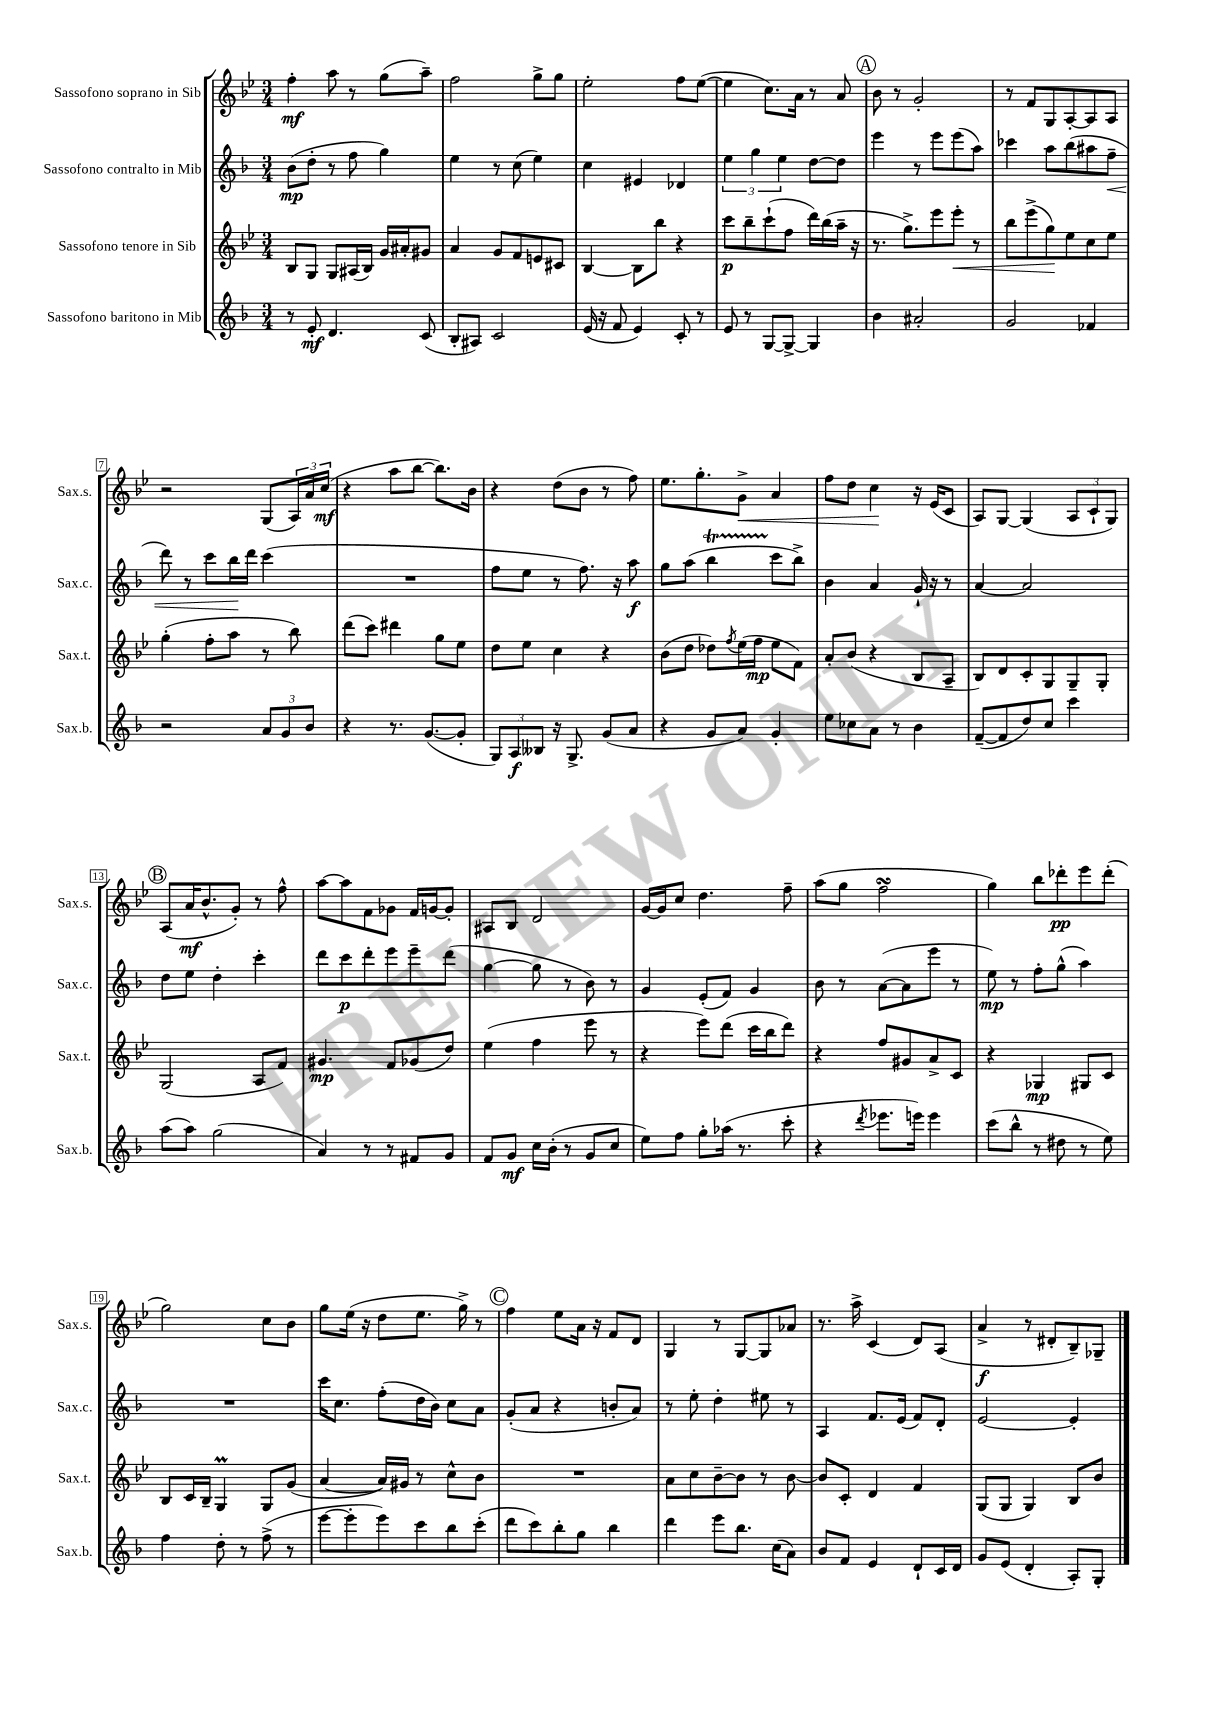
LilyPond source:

<<
\new StaffGroup <<
\new Staff = "s0" \with { instrumentName = "Sassofono soprano in Sib" shortInstrumentName = "Sax.s." } {
    \clef treble \key bes \major \numericTimeSignature \time 3/4
    f''4-.\mf a''8 r8 g''8( a''8--) |
    f''2 g''8-> g''8 |
    ees''2-. f''8 ees''8~( |
    ees''4 c''8.) a'16 r8 a'8 |
    \mark \markup { \circle "A" } bes'8 r8 g'2-. |
    r8 f'8 g8 a8~-. a8 a8 |
    r2 g8( \tuplet 3/2 { a16) a'16 c''16\mf( } |
    r4 a''8 bes''8~ bes''8.) bes'16 |
    r4 d''8( bes'8 r8 f''8) |
    ees''8. g''8.-. g'8->\< a'4 |
    f''8 d''8 c''4\! r16 ees'16( c'8 |
    a8) g8~ g4( \tuplet 3/2 { a8 c'8-! g8) } |
    \mark \markup { \circle "B" } a8( a'16\mf bes'8.-^ g'8-.) r8 f''8-^ |
    a''8~ a''8 f'8 ges'8 f'16 g'16~ g'8-. |
    ais8 bes8 d'2 |
    g'16~ g'16 c''8 d''4. f''8-- |
    a''8( g''8 f''2\turn |
    g''4) bes''8 des'''8-.\pp ees'''8 des'''8-.( |
    g''2) c''8 bes'8 |
    g''8 ees''16( r16 d''8 ees''8. g''16->) r8 |
    \mark \markup { \circle "C" } f''4 ees''8 a'16 r16 f'8 d'8 |
    g4 r8 g8~ g8 aes'8 |
    r8. a''16-> c'4( d'8) a8( |
    a'4->\f r8 dis'8-. bes8--) ges8-- \bar "|." |
}
\new Staff = "s1" \with { instrumentName = "Sassofono contralto in Mib" shortInstrumentName = "Sax.c." } {
    \clef treble \key f \major \numericTimeSignature \time 3/4
    bes'8\mp( d''8-. r8 f''8 g''4) |
    e''4 r8 c''8( e''4) |
    c''4 eis'4 des'4 |
    \tuplet 3/2 { e''4 g''4 e''4 } d''8~ d''8 |
    \mark \markup { \circle "A" } e'''4 r8 e'''8 e'''8( a''8) |
    ces'''4 a''8 bes''8( ais''8 f''8--\< |
    d'''8) r8 c'''8 bes''16\! d'''16 c'''4( |
    R2. |
    f''8 e''8 r8 f''8.) r16 a''8\f |
    g''8 a''8( bes''4\startTrillSpan c'''8\stopTrillSpan bes''8->) |
    bes'4 a'4 g'16-! r16 r8 |
    a'4~ a'2 |
    \mark \markup { \circle "B" } d''8 e''8 d''4-. c'''4-. |
    d'''8 c'''8\p d'''8-. e'''8 e'''8-- d'''8( |
    g''4~ g''8 r8 bes'8) r8 |
    g'4 e'8-.( f'8) g'4 |
    bes'8 r8 a'8~( a'8 e'''8 r8 |
    e''8\mp) r8 f''8-. g''8-^( a''4) |
    R2. |
    c'''16 c''8. f''8-.( d''16 bes'16) c''8 a'8 |
    \mark \markup { \circle "C" } g'8-.( a'8 r4 b'8-. a'8) |
    r8 e''8-. d''4-. eis''8 r8 |
    a4 f'8. e'16( f'8) d'8-. |
    e'2~ e'4-. \bar "|." |
}
\new Staff = "s2" \with { instrumentName = "Sassofono tenore in Sib" shortInstrumentName = "Sax.t." } {
    \clef treble \key bes \major \numericTimeSignature \time 3/4
    bes8 g8 g8 ais16( bes16) g'16 ais'16-. gis'8 |
    a'4 g'8 f'8 e'8 cis'8 |
    bes4~ bes8 bes''8 r4 |
    c'''8\p bes''8-- c'''8-!( f''8 d'''16) bes''16( a''16-- r16 |
    \mark \markup { \circle "A" } r8. g''8.->) ees'''8 ees'''8-.\< r8 |
    bes''8 ees'''8->( g''8\!) ees''8 c''8 ees''8 |
    g''4-.( f''8-. a''8 r8 bes''8) |
    d'''8( c'''8) dis'''4 g''8 ees''8 |
    d''8 ees''8 c''4 r4 |
    bes'8( d''8 des''8) \acciaccatura { f''8 } ees''16( f''16\mp ees''8 f'8) |
    a'8-. bes'8( r4 bes8 a8-- |
    bes8) d'8 c'8-. g8 g8-- g8-. |
    \mark \markup { \circle "B" } g2( a8 f'8) |
    gis'4.\mp f'8 ges'8( d''8) |
    ees''4( f''4 ees'''8 r8 |
    r4 ees'''8) d'''8( c'''16 bes''16 d'''8) |
    r4 f''8 gis'8 a'8-> c'8 |
    r4 ges4\mp gis8 c'8 |
    bes8 c'16 bes16-- g4\prall g8 g'8( |
    a'4~ a'16) gis'16 r8 c''8-^ bes'8 |
    \mark \markup { \circle "C" } R2. |
    a'8 c''8 bes'8~-- bes'8 r8 bes'8~ |
    bes'8 c'8-. d'4 f'4 |
    g8( g8 g4) bes8 bes'8 \bar "|." |
}
\new Staff = "s3" \with { instrumentName = "Sassofono baritono in Mib" shortInstrumentName = "Sax.b." } {
    \clef treble \key f \major \numericTimeSignature \time 3/4
    r8 e'8-.\mf d'4. c'8( |
    bes8-. ais8) c'2 |
    e'16( r16 f'8 e'4) c'8-. r8 |
    e'8 r8 g8~ g8~-> g4 |
    \mark \markup { \circle "A" } bes'4 ais'2-. |
    g'2 fes'4 |
    r2 \tuplet 3/2 { a'8 g'8 bes'8 } |
    r4 r8. g'8.~( g'8-. |
    \tuplet 3/2 { g8) a8\f beses8 } r16 g8.-> g'8( a'8 |
    r4 g'8 a'8) g'4-. |
    e''8 ces''8 a'8 r8 bes'4 |
    f'8~--( f'8 d''8) c''8 c'''4 |
    \mark \markup { \circle "B" } a''8( a''8) g''2( |
    a'4) r8 r8 fis'8 g'8 |
    f'8 g'8\mf c''16 bes'16-.( r8 g'8 c''8 |
    e''8) f''8 g''8-. aes''16( r8. c'''8-. |
    r4 \acciaccatura { d'''8 } ees'''8. e'''16) e'''4 |
    c'''8( bes''8-^ r8 dis''8 r8 e''8) |
    f''4 d''8-. r8 f''8->( r8 |
    e'''8~ e'''8-. e'''8) c'''8 bes''8 c'''8-.( |
    \mark \markup { \circle "C" } d'''8 c'''8) bes''8-. g''8 bes''4 |
    d'''4 e'''8 bes''8. c''16( a'8) |
    bes'8 f'8 e'4 d'8-! c'16 d'16 |
    g'8 e'8( d'4-. a8-.) g8-. \bar "|." |
}
>>
>>
\layout { \context { \Score \override BarNumber.stencil = #(make-stencil-boxer 0.1 0.3 ly:text-interface::print) } }
